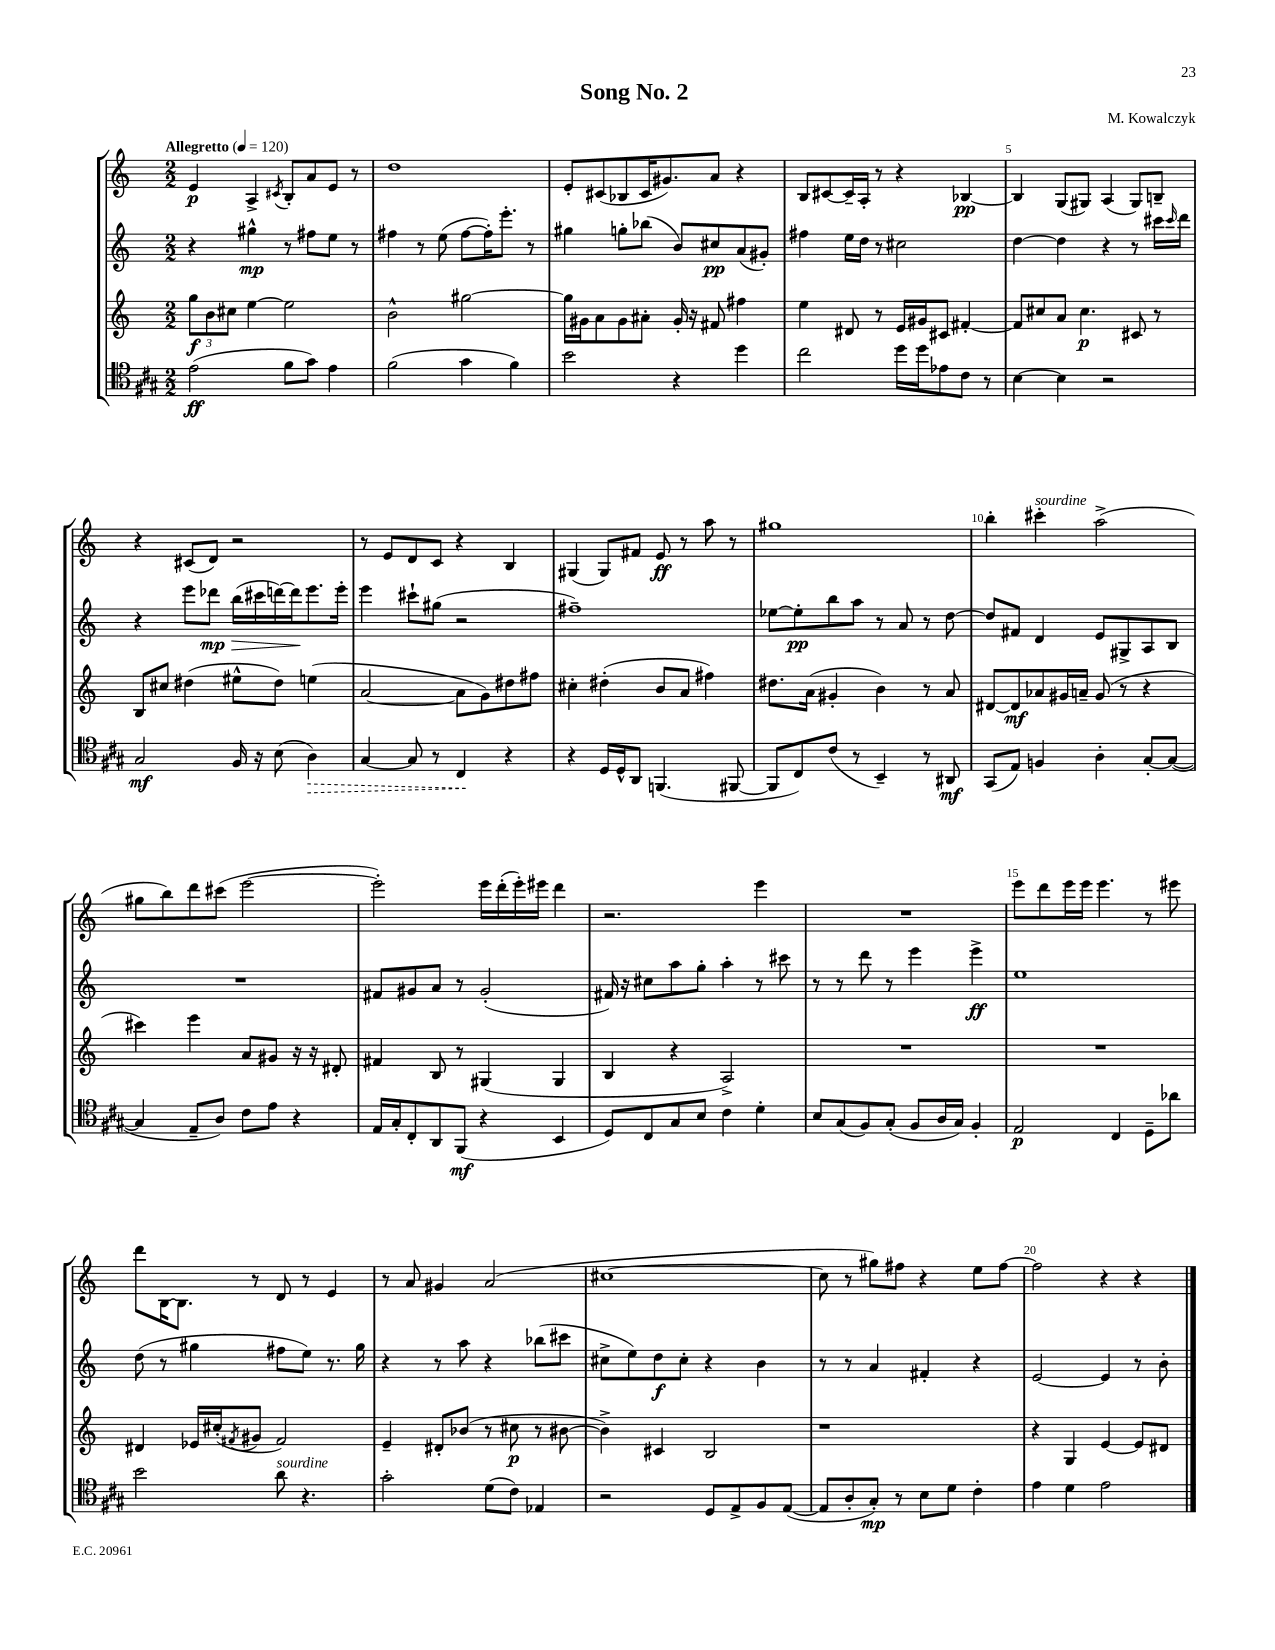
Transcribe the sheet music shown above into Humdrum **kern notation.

**kern	**kern	**kern	**kern
*staff4	*staff3	*staff2	*staff1
*clefC4	*clefG2	*clefG2	*clefG2
*k[f#c#g#]	*k[]	*k[]	*k[]
*M2/2	*M2/2	*M2/2	*M2/2
*MM120	*MM120	*MM120	*MM120
(2e\	12gg\L	4r	4e/
.	12b\	.	.
.	12cc#\J	.	.
.	[4ee\	4gg#^^\	4A^/
.	.	.	8qc#/
8f#\L	2ee\]	8r	8B'/L
8g#\J)	.	8ff#\L	8a/
4e\	.	8ee\J	8e/J
.	.	8r	8r
=	=	=	=
(2f#\	2b^^\	4ff#\	1dd
.	.	8r	.
.	.	(8ee\	.
4g#\	[2gg#\	[8ff#\L	.
.	.	16ff#'\]K)	.
.	.	8.eee'\J	.
4f#\)	.	.	.
.	.	8r	.
=	=	=	=
2b\	16gg#\]LL	4gg#\	8e'/L
.	16g#\J	.	.
.	8a\	.	(8c#/
.	8g#\	8gg'\L	8B-/
.	8a#'\J	(8bb-\J	16c#/K
.	.	.	8.g#/)
4r	16g#'/	8b/L)	.
.	16r	.	.
.	8f#/	8cc#/	8a/J
4dd\	4ff#\	(8a/	4r
.	.	8g#'/J)	.
=	=	=	=
2cc#\	4ee\	4ff#\	8B/L
.	.	.	[8c#/
.	8d#/	16ee\LL	16c#~/]L
.	.	16dd\JJ	16A'/JJ
.	8r	8r	8r
16dd\LL	16e/LL	2cc#\	4r
16dd\J	16g#/J	.	.
8e-\	8c#/J	.	.
8c#\J	[4f#'/	.	[4B-/
8r	.	.	.
=	=	=	=
[4B\	8f#/]L	[4dd\	4B-/]
.	8cc#/	.	.
4B\]	8a/J	4dd\]	(8G/L
.	4.cc#\	.	8G#/J)
2r	.	4r	(4A/
.	8c#/	8r	8G#/L)
.	8r	16ccc#\LL	8B~/J
.	.	16qqccc#/	.
.	.	16ddd\JJ	.
=	=	=	=
2G#/	8B/L	4r	4r
.	8cc#/J	.	.
.	(4dd#\	8eee\L	(8c#/L
.	.	8ddd-\J	8d/J)
16F#/	8ee#^^\L	(16bb\LL	2r
16r	.	16ccc#\	.
(8B\	8dd#\J)	[16ddd\)	.
.	.	16ddd\]J	.
4A\)	(4ee\	8.eee\	.
.	.	16eee'\Jk	.
=	=	=	=
[4G#/	[2a/	4eee\	8r
.	.	.	8e/L
8G#/]	.	8ccc#`\L	8d/
8r	.	(8gg#\J	8c/J
4C#/	8a\]L	2r	4r
.	8g\)	.	.
4r	8dd#\	.	4B/
.	8ff#\J	.	.
=	=	=	=
4r	4cc#'\	1ff#~)	(4G#/
16D/LL	(4dd#'\	.	8G#/L)
16D^^/J	.	.	.
8AA/J	.	.	8f#/J
(4.FF/	8b/L	.	8e/
.	8a/J	.	8r
.	4ff#\)	.	8aa\
[8FF#/	.	.	8r
=	=	=	=
8FF#/]L	8.dd#\L	[8ee-\L	1gg#
8C#/)	.	8ee-'\]	.
.	(16a\Jk	.	.
(8c#/J	4g#'/	8bb\	.
8r	.	8aa\J	.
4BB~/)	4b\)	8r	.
.	.	8a/	.
8r	8r	8r	.
8AA#/	8a/	[8dd\	.
=	=	=	=
(8GG#/L	[8d#/L	8dd/]L	4bb'\
8E/J)	8d#/]	8f#/J	.
4F/	8a-/	4d/	4ccc#'\
.	16g#/L	.	.
.	16a~/JJ	.	.
4A'\	(8g#/	8e/L	(2aa^\
.	8r	8G#^/	.
[8G#'/L	4r	8A/	.
(8G#/_J	.	8B/J	.
=	=	=	=
4G#/]	4ccc#\)	1r	8gg#\L
.	.	.	8bb\)
8E~/L	4eee\	.	8ddd\
8A/J)	.	.	(8ccc#\J
8c#\L	8a/L	.	[2eee\
8e\J	8g#/J	.	.
4r	16r	.	.
.	16r	.	.
.	8d#'/	.	.
=	=	=	=
16E/LL	4f#/	8f#/L	2eee'\])
16G#'/J	.	.	.
8C#'/	.	8g#/	.
8AA/	8B/	8a/J	.
(8FF#/J	8r	8r	.
4r	(4G#/	(2g#'/	16eee\LL
.	.	.	(16ddd'\
.	.	.	16eee'\)
.	.	.	16eee#\JJ
4BB/	4G#/	.	4ddd\
=	=	=	=
8D/L)	4B/	16f#/)	2.r
.	.	16r	.
8C#/	.	8cc#\L	.
8G#/	4r	8aa\	.
8B/J	.	8gg'\J	.
4c#\	2A^/)	4aa'\	.
4d'\	.	8r	4eee\
.	.	8ccc#\	.
=	=	=	=
8B/L	1r	8r	1r
(8G#/	.	8r	.
8F#/)	.	8ddd\	.
(8G#'/J	.	8r	.
8F#/L	.	4eee\	.
16A/L	.	.	.
16G#/JJ)	.	.	.
4F#'/	.	4eee^\	.
=	=	=	=
2E/	1r	1ee	8eee\L
.	.	.	8ddd\
.	.	.	16eee\L
.	.	.	16eee\JJ
.	.	.	4.eee\
4C#/	.	.	.
8D~\L	.	.	8r
8a-\J	.	.	8eee#\
=	=	=	=
2b\	4d#/	(8dd\	8ddd\L
.	.	8r	[16B\K
.	.	.	8.B\]J
.	16e-/LL	4gg#\	.
.	(16cc#'/J	.	.
.	8qf#/	.	.
.	8g#/J	.	8r
8a\	2f#/)	8ff#\L	8d/
4.r	.	8ee\J)	8r
.	.	8.r	4e/
.	.	16gg#\	.
=	=	=	=
2g#'\	4e~/	4r	8r
.	.	.	8a/
.	8d#'/L	8r	4g#/
.	(8b-/J	8aa\	.
(8d\L	8r	4r	(2a/
8c#\J)	8cc#\	.	.
4E-/	8r	(8bb-\L	.
.	[8b#\	8ccc#\J	.
=	=	=	=
2r	4b#^\])	8cc#^\L	[1cc#
.	.	8ee\)	.
.	4c#/	8dd\	.
.	.	8cc#'\J	.
8D/L	2B/	4r	.
8E^/	.	.	.
8F#/	.	4b\	.
([8E/J	.	.	.
=	=	=	=
8E/]L	1r	8r	8cc#\]
8A'/	.	8r	8r
8G#'/J)	.	4a/	8gg#\L)
8r	.	.	8ff#\J
8B\L	.	4f#'/	4r
8d\J	.	.	.
4c#'\	.	4r	8ee\L
.	.	.	[8ff#\J
=	=	=	=
4e\	4r	[2e/	2ff#\]
4d\	4G/	.	.
2e\	[4e/	4e/]	4r
.	8e/]L	8r	4r
.	8d#/J	8b'\	.
==	==	==	==
*-	*-	*-	*-
